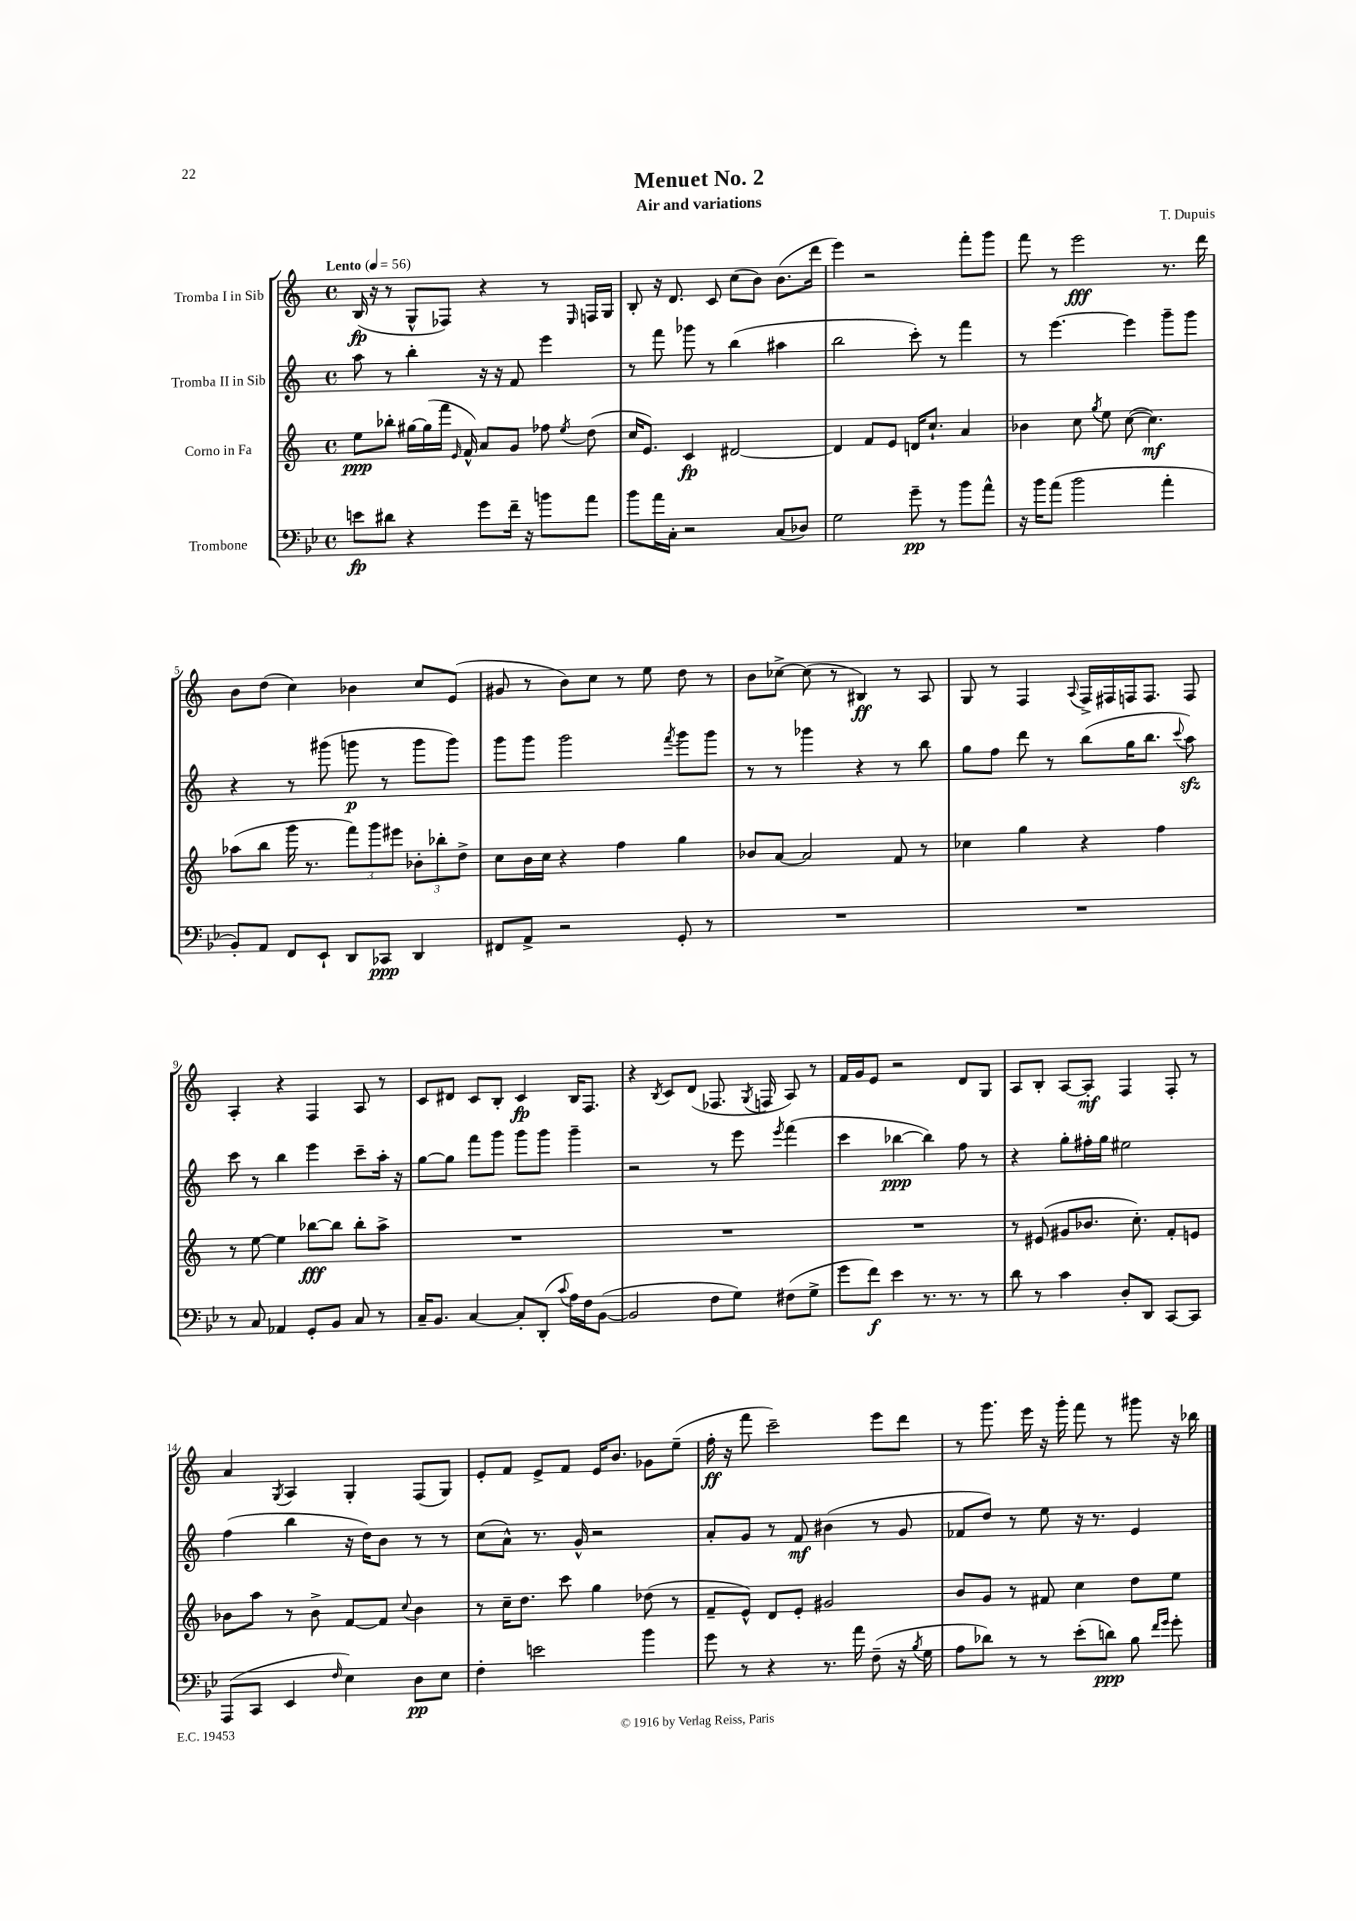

**kern	**kern	**kern	**kern
*staff4	*staff3	*staff2	*staff1
*clefF4	*clefG2	*clefG2	*clefG2
*k[b-e-]	*k[]	*k[]	*k[]
*M4/4	*M4/4	*M4/4	*M4/4
*met(c)	*met(c)	*met(c)	*met(c)
*MM56	*MM56	*MM56	*MM56
8e	8ee	8aa	(16B
.	.	.	16r
8d#	8bb-'	8r	8r
4r	[16gg#	4bb'	8G^^
.	(16gg#]	.	.
.	16fff	.	8F-)
.	16qqe	.	.
.	16f^^)	.	.
8g	8a	16r	4r
.	.	16r	.
16f~	8g	8f	.
16r	.	.	.
8b	8ff-	4eee	8r
.	8qee	.	16qqE
8a	(8dd	.	16F
.	.	.	16G
=	=	=	=
8b-	16cc	8r	8B'
.	8.e)	.	.
16a	.	8fff	16r
16C'	.	.	8.d
2r	4c	8ggg-	.
.	.	8r	8c
.	[2d#	(4bb	(8cc
.	.	.	8b)
(8C	.	4aa#	(8.b
8D-)	.	.	.
.	.	.	16ddd
=	=	=	=
2G	4d#]	2bb	4eee)
.	8f	.	2r
.	8e	.	.
8g~	16d	8ccc')	.
.	8.cc`	.	.
8r	.	8r	.
8b-	4a	4fff	8fff'
8a^^	.	.	8ggg
=	=	=	=
16r	4b-	8r	8fff
16b-	.	.	.
(8a	.	[4.eee	8r
2b-	8cc	.	2eee
.	8qgg	.	.
.	8ee	.	.
.	([8cc	4eee]	.
.	4.cc])	.	.
4a'	.	8ggg~	8.r
.	.	8ggg	.
.	.	.	16ddd
=	=	=	=
8BB-')	(8aa-	4r	8b
8AA	8bb	.	(8dd
8FF	16ggg	8r	4cc)
.	8.r	.	.
8EE-`	.	(8ggg#	.
8DD	12fff)	8ggg	4b-
.	12ggg	.	.
8CC-	.	8r	.
.	12eee#	.	.
4DD	12b-'	8ggg	8cc
.	12bb-'	.	.
.	.	8ggg)	(8e
.	12dd^	.	.
=	=	=	=
8FF#	8cc	8ggg	8g#
8AA^	16b	8ggg	8r
.	16cc	.	.
2r	4r	2ggg	8b)
.	.	.	8cc
.	4ff	.	8r
.	.	.	8ee
.	.	8qfff	.
8GG'	4gg	8ggg	8dd
8r	.	8ggg	8r
=	=	=	=
1r	8b-	8r	8b
.	[8a	8r	[8cc-^
.	2a]	4ggg-	(8cc-]
.	.	.	8r
.	.	4r	4B#)
.	8f	8r	8r
.	8r	8bb	8A
=	=	=	=
1r	4cc-	8gg	8G
.	.	8ff	8r
.	4gg	8ddd	4F
.	.	8r	.
.	.	.	8qqA
.	4r	(8bb	16F^
.	.	.	16F#
.	.	16gg	16F
.	.	8.bb	8.F
.	4ff	.	.
.	.	8qqccc	.
.	.	8aa)	8F
=	=	=	=
8r	8r	8ccc	4A'
8C	[8ee	8r	.
4AA-	4ee]	4bb	4r
8GG'	[8bb-	4eee	4F
8BB-	8bb-]	.	.
8C	8bb-'	8ccc~	8A
8r	8aa^	16aa'	8r
.	.	16r	.
=	=	=	=
16C~	1r	[8gg	8c
8.BB-	.	.	.
.	.	8gg]	8d#
[4C	.	8fff	8c
.	.	8ggg	8B'
8C']	.	8ggg	4c
(8DD'	.	8ggg	.
8qqc	.	.	.
16A)	.	4ggg~	16B
16F	.	.	8.F
([8BB-	.	.	.
=	=	=	=
2BB-]	1r	2r	4r
.	.	.	8qB
.	.	.	8c
.	.	.	(8d
8F	.	8r	8.F-
8G)	.	8eee	.
.	.	.	8qG
.	.	.	16F
.	.	8qeee	.
(8F#	.	(4fff	8A)
8G^	.	.	8r
=	=	=	=
8g	1r	4ccc	16f
.	.	.	16g
8f)	.	.	8e
4e-	.	[4bb-	2r
8.r	.	4bb-])	.
8.r	.	.	.
.	.	8ff	8d
8r	.	8r	8G
=	=	=	=
8d	8r	4r	8A
8r	(8e#	.	8B'
4c	8g#	8gg'	[8A
.	8.b-	16ff#'	8A']
.	.	16gg	.
8D'	.	2ee#	4F
.	8.cc')	.	.
8DD	.	.	.
[8CC	8f'	.	8F'
8CC]	8e	.	8r
=	=	=	=
(8AAA	8b-	(4ff	4a
8CC	8aa	.	.
.	.	.	8qG
4EE-	8r	4bb	4A
.	8b-^	.	.
16qqF	.	.	.
4E-)	[8f	16r	4G'
.	.	16dd)	.
.	8f]	8b	.
.	8qqcc	.	.
8D	4b-	8r	(8F
8E-	.	8r	8G)
=	=	=	=
4F'	8r	(8cc	8e'
.	16cc~	8a^^)	8f
.	8.dd	.	.
2e	.	8.r	8e^
.	8ccc	.	8f
.	.	16g^^	.
.	4gg	2r	16e
.	.	.	8.b
4b-	(8dd-	.	8g-
.	8r	.	(8ee~
=	=	=	=
8g	8f~	8a'	16ff'
.	.	.	16r
8r	8e^^)	8g	8fff
4r	8d	8r	2ccc~)
.	8e'	8f	.
8.r	2g#	(4b#	.
16a	.	.	.
(8F~	.	8r	8eee
16r	.	8g	8ddd
8qB-	.	.	.
16G	.	.	.
=	=	=	=
8A	8b	8f-	8r
8d-)	8g	8dd)	8.ggg
8r	8r	8r	.
.	.	.	16eee
8r	8f#	8ee	16r
.	.	.	16ggg'
(8e-'	4cc	16r	8fff
.	.	8.r	.
8d)	.	.	8r
8B-	8dd	4e	8ggg#
16qqf	.	.	.
16qqg	.	.	.
8g'	8ee	.	16r
.	.	.	16bb-
==	==	==	==
*-	*-	*-	*-
